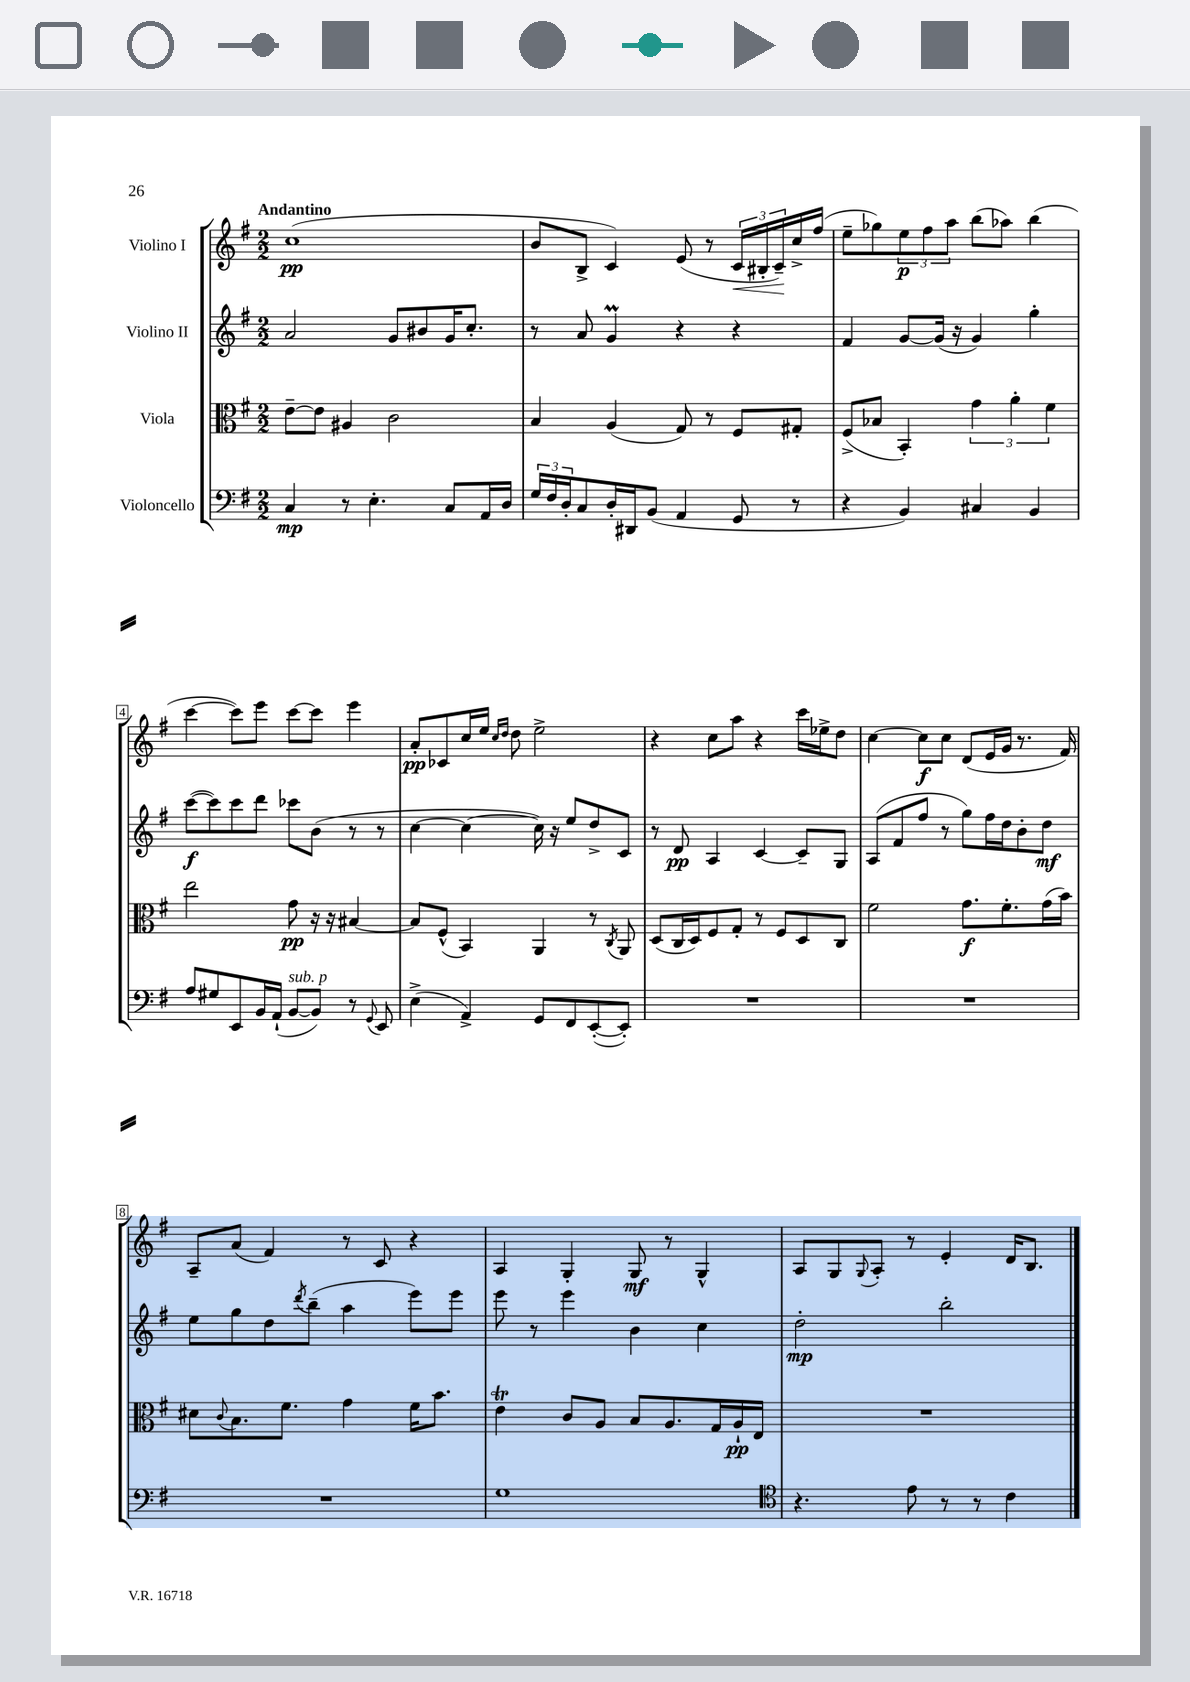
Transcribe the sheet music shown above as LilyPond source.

<<
\new StaffGroup <<
\new Staff = "s0" \with { instrumentName = "Violino I" } {
    \clef treble \key g \major \numericTimeSignature \time 2/2 \tempo "Andantino"
    c''1\pp( |
    b'8 b8-> c'4) e'8( r8 \tuplet 3/2 { c'16\< bis16-. c'16--\!) } c''16-> fis''16( |
    e''8-- ges''8) \tuplet 3/2 { e''8\p fis''8 a''8 } b''8( aes''8) b''4( |
    c'''4~ c'''8) e'''8 c'''8~ c'''8 e'''4 |
    a'8-.\pp ces'8 c''16 e''16 \grace { c''16 d''16 } d''8 e''2-> |
    r4 c''8 a''8 r4 c'''16 ees''16-> d''8 |
    c''4~ c''8\f c''8 d'8( e'16 g'16 r8. fis'16) |
    a8-- a'8( fis'4) r8 c'8 r4 |
    a4 g4-. g8\mf r8 g4-^ |
    a8 g8 \appoggiatura { g8 } a8-. r8 e'4-. d'16 b8. \bar "|." |
}
\new Staff = "s1" \with { instrumentName = "Violino II" } {
    \clef treble \key g \major \numericTimeSignature \time 2/2
    a'2 g'8 bis'8 g'16 c''8.-. |
    r8 a'8 g'4\prall r4 r4 |
    fis'4 g'8~ g'16( r16 g'4) g''4-. |
    c'''8~\f( c'''8) c'''8 d'''8 ces'''8 b'8( r8 r8 |
    c''4~ c''4~ c''16) r16 e''8 d''8-> c'8 |
    r8 d'8\pp a4 c'4~ c'8-- g8 |
    a8( fis'8 fis''8 r8 g''8) fis''16 d''16 b'8-. d''8\mf |
    e''8 g''8 d''8 \acciaccatura { d'''8 } b''8--( a''4 e'''8) e'''8 |
    e'''8 r8 e'''4 b'4 c''4 |
    d''2-.\mp b''2-. \bar "|." |
}
\new Staff = "s2" \with { instrumentName = "Viola" } {
    \clef alto \key g \major \numericTimeSignature \time 2/2
    e'8~-- e'8 ais4 c'2 |
    b4 a4( g8) r8 fis8 gis8-. |
    fis8->( bes8 b,4-.) \tuplet 3/2 { g'4 a'4-. fis'4 } |
    e''2 g'8\pp r16 r16 bis4~ |
    bis8 fis8-^( b,4) a,4 r8 \acciaccatura { c8 } a,8 |
    d8( c16 d16) fis8 g8-. r8 fis8 d8 c8 |
    fis'2 g'8.\f fis'8.-. g'16( b'16) |
    dis'8 \appoggiatura { c'8 } b8. fis'8. g'4 fis'16 b'8. |
    e'4\trill c'8 a8 b8 a8. g16 a16-!\pp e16 |
    R1 \bar "|." |
}
\new Staff = "s3" \with { instrumentName = "Violoncello" } {
    \clef bass \key g \major \numericTimeSignature \time 2/2
    c4\mp r8 e4.-. c8 a,16 d16 |
    \tuplet 3/2 { g16 fis16 d16-. } c8 d16-. dis,16 b,8( a,4 g,8 r8 |
    r4 b,4) cis4 b,4 |
    a8 gis8 e,8 b,16 a,16-!( b,8~^\markup { \italic "sub. p" } b,8) r8 \appoggiatura { g,8 } e,8 |
    e4->( a,4->) g,8 fis,8 e,8~-.( e,8-.) |
    R1 |
    R1 |
    R1 |
    g1 |
    \clef tenor r4. e'8 r8 r8 c'4 \bar "|." |
}
>>
>>
\layout { \context { \Score \override BarNumber.stencil = #(make-stencil-boxer 0.1 0.3 ly:text-interface::print) } }
